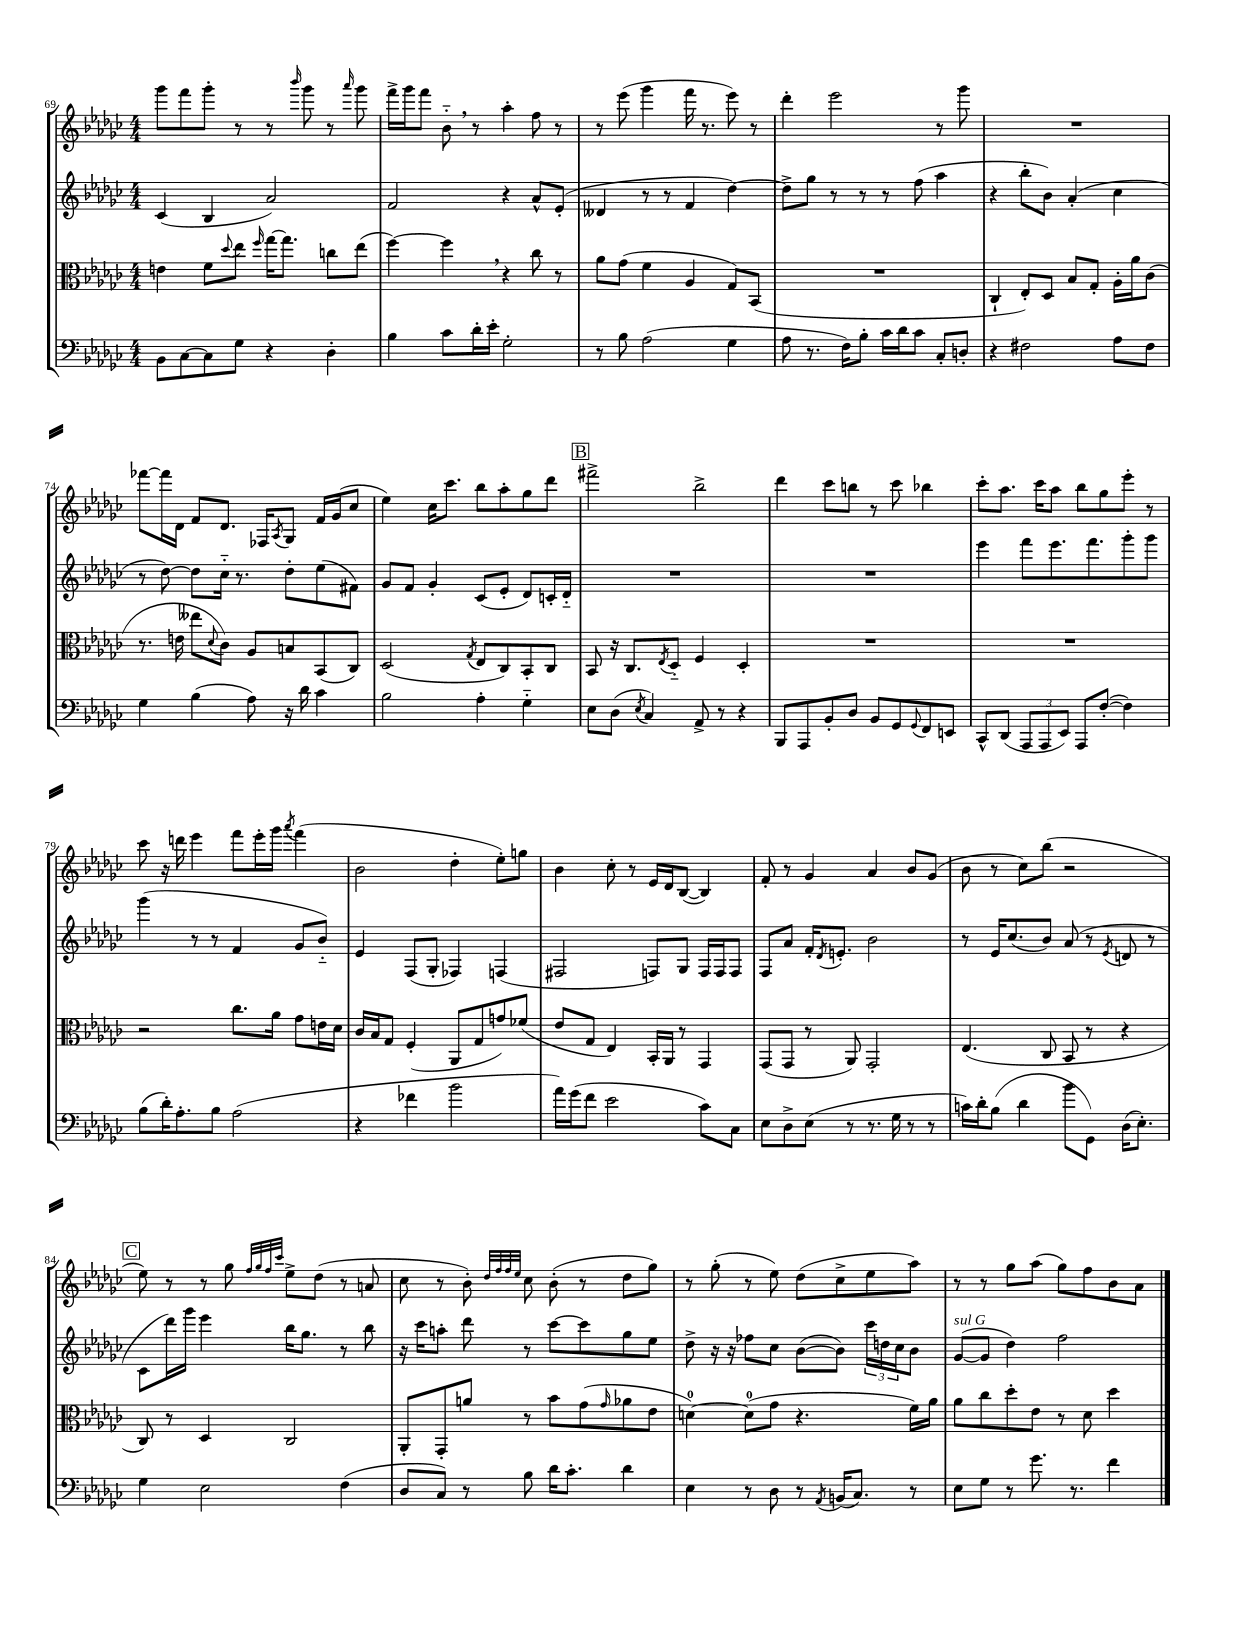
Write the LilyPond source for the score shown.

<<
\new StaffGroup <<
\new Staff = "s0" {
    \clef treble \key ges \major \numericTimeSignature \time 4/4
    ges'''8 f'''8 ges'''8-. r8 r8 \grace { bes'''16 } ges'''8 r8 \grace { aes'''16 } ges'''8 |
    f'''16-> ges'''16 f'''8 bes'8-_ \breathe r8 aes''4-. f''8 r8 |
    r8 ees'''8( ges'''4 f'''16 r8. ees'''8) r8 |
    des'''4-. ees'''2 r8 ges'''8 |
    R1 |
    fes'''8~ fes'''16 des'16 f'8 des'8. fes16 \acciaccatura { aes8 } ges8 f'16 ges'16( ces''8 |
    ees''4) ces''16 ces'''8. bes''8 aes''8-. ges''8 des'''8 |
    \mark \markup { \box "B" } fis'''2-> bes''2-> |
    des'''4 ces'''8 b''8 r8 ces'''8 bes''4 |
    ces'''8-. aes''8. ces'''16 aes''8 bes''8 ges''8 ees'''8-. r8 |
    ces'''8 r16 d'''16 ees'''4 f'''8 ees'''16-. ges'''16 \acciaccatura { aes'''8 } f'''4( |
    bes'2 des''4-. ees''8-.) g''8 |
    bes'4 ces''8-. r8 ees'16 des'16 bes8~( bes4) |
    f'8-. r8 ges'4 aes'4 bes'8 ges'8( |
    bes'8 r8 ces''8) bes''8( r2 |
    \mark \markup { \box "C" } ees''8) r8 r8 ges''8 \grace { f''32 ges''32 f''32 ces'''32 } ees''8-> des''8( r8 a'8 |
    ces''8 r8 bes'8-.) \grace { des''32 f''32 f''32 ees''32 } ces''8 bes'8-.( r8 des''8 ges''8) |
    r8 ges''8-.( r8 ees''8) des''8( ces''8-> ees''8 aes''8) |
    r8 r8 ges''8 aes''8( ges''8) f''8 bes'8 aes'8 \bar "|." |
}
\new Staff = "s1" {
    \clef treble \key ges \major \numericTimeSignature \time 4/4
    ces'4( bes4 aes'2) |
    f'2 r4 aes'8-^ ees'8-.( |
    deses'4 r8 r8 f'4 des''4~) |
    des''8-> ges''8 r8 r8 r8 f''8( aes''4 |
    r4 bes''8-. bes'8) aes'4-.( ces''4 |
    r8 des''8~) des''8 ces''16-_ r8. des''8-. ees''8( fis'8) |
    ges'8 f'8 ges'4-. ces'8( ees'8-. des'8) c'16-. des'16-_ |
    \mark \markup { \box "B" } R1 |
    R1 |
    ees'''4 f'''8 ees'''8. f'''8. ges'''8-. ges'''8 |
    ges'''4( r8 r8 f'4 ges'8 bes'8-_) |
    ees'4 f8( ges8-. fes4) f4( |
    fis2 f8) ges8 f16 f16 f8 |
    f8 aes'8 f'16-. \acciaccatura { des'8 } e'8.-. bes'2 |
    r8 ees'16 ces''8.( bes'8) aes'8( r8 \acciaccatura { ees'8 } d'8 r8 |
    \mark \markup { \box "C" } ces'8 des'''16) ges'''16 ees'''4 bes''16 ges''8. r8 bes''8 |
    r16 ces'''16 a''8-. des'''8 r8 ces'''8~ ces'''8 ges''8 ees''8 |
    des''8-> r16 r16 fes''8 ces''8 bes'8~( bes'8) \tuplet 3/2 { ces'''16 d''16 ces''16 } bes'8 |
    ges'8~^\markup { \italic "sul G" }( ges'8 des''4) f''2 \bar "|." |
}
\new Staff = "s2" {
    \clef alto \key ges \major \numericTimeSignature \time 4/4
    e'4 f'8 \appoggiatura { des''8 } ees''8 \grace { f''16 } ges''16~ ges''8. c''8 ees''8( |
    f''4~) f''4 \breathe r4 ces''8 r8 |
    aes'8 ges'8( f'4 aes4 ges8) bes,8( |
    R1 |
    ces4-! ees8-.) des8 bes8 ges8-. aes16-. aes'16 ces'8( |
    r8. e'16 eeses''8 \appoggiatura { des'8 } ces'8) aes8 b8 bes,8( ces8) |
    des2( \acciaccatura { ges8 } ees8 ces8) bes,8-. ces8 |
    \mark \markup { \box "B" } bes,8 r16 ces8. \acciaccatura { ees8 } des8-_ f4 des4-. |
    R1 |
    R1 |
    r2 ces''8. aes'16 ges'8 e'16 des'16 |
    ces'16 bes16 ges8 f4-.( aes,8 ges8 g'8) fes'8( |
    ees'8 ges8 ees4) bes,16-. aes,16 r8 ges,4 |
    ges,8( ges,8 r8 aes,8) ges,2-. |
    ees4.( ces8 bes,8 r8 r4 |
    \mark \markup { \box "C" } ces8) r8 des4 ces2 |
    aes,8-. ges,8-. a'8 r8 bes'8 ges'8( \grace { ges'16 } aes'8 ees'8 |
    d'4-0~) d'8-0( ges'8 r4. f'16) aes'16 |
    aes'8 ces''8 des''8-. ees'8 r8 des'8 des''4 \bar "|." |
}
\new Staff = "s3" {
    \clef bass \key ges \major \numericTimeSignature \time 4/4
    bes,8 ces8~ ces8 ges8 r4 des4-. |
    bes4 ces'8 des'16-. ees'16-. ges2-. |
    r8 bes8 aes2( ges4 |
    aes8 r8. f16) bes8-. ces'16 des'16 ces'8 ces8-. d8-. |
    r4 fis2 aes8 fis8 |
    ges4 bes4( aes8) r16 des'16 ces'4 |
    bes2 aes4-. ges4-_ |
    \mark \markup { \box "B" } ees8 des8( \acciaccatura { ees8 } ces4) aes,8-> r8 r4 |
    bes,,8 aes,,8 bes,8-. des8 bes,8 ges,8 \appoggiatura { ges,8 } f,8 e,8 |
    ces,8-^ des,8( \tuplet 3/2 { aes,,8 aes,,8 ees,8) } aes,,8 f8~-.( f4) |
    bes8( des'16-.) aes8.-. bes8 aes2( |
    r4 fes'4 bes'2 |
    aes'16) ges'16( f'8 ees'2 ces'8) ces8 |
    ees8 des8-> ees8( r8 r8. ges16 r8 r8 |
    c'16) des'16-. bes8( des'4 bes'8 ges,8) des16( ees8.-.) |
    \mark \markup { \box "C" } ges4 ees2 f4( |
    des8 ces8) r8 bes8 des'16 ces'8.-. des'4 |
    ees4 r8 des8 r8 \acciaccatura { aes,8 } b,16( ces8.) r8 |
    ees8 ges8 r8 ges'8. r8. f'4 \bar "|." |
}
>>
>>
\layout { \context { \Score currentBarNumber = #69 } }
